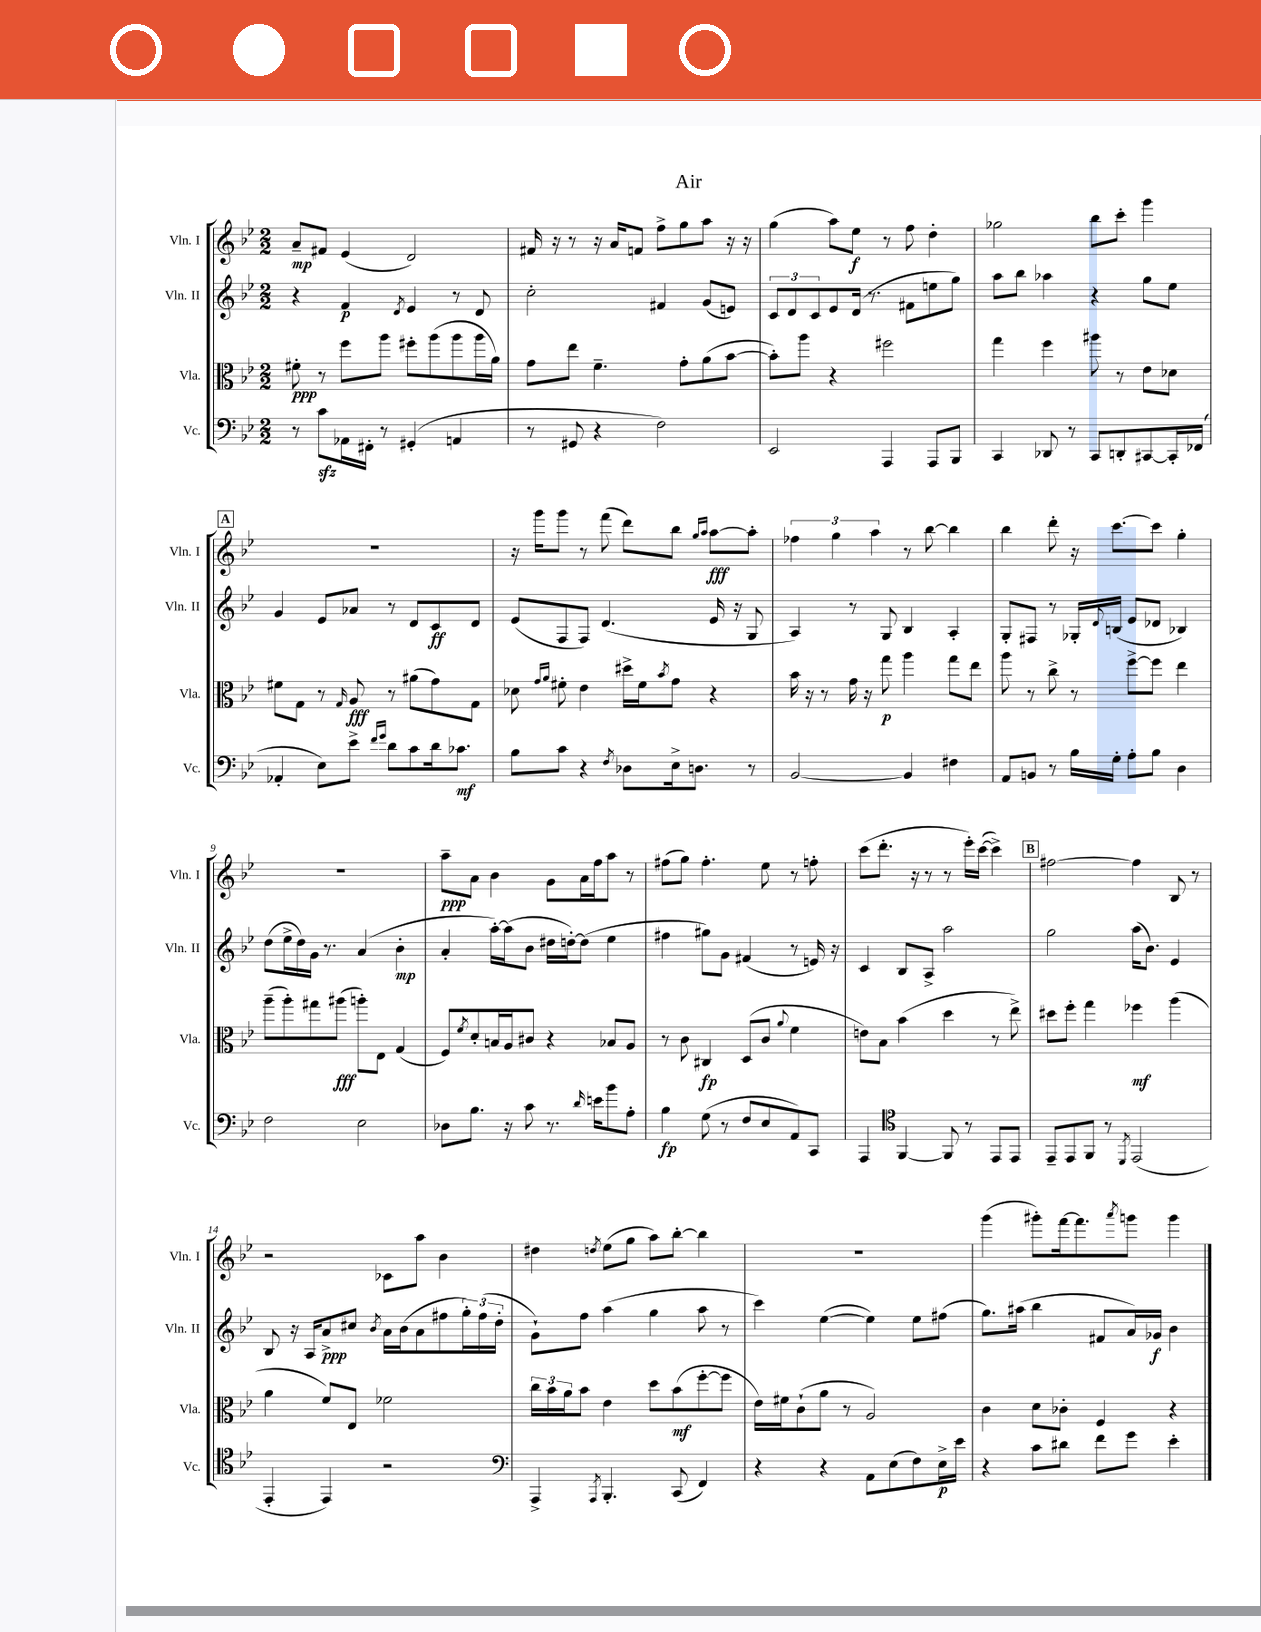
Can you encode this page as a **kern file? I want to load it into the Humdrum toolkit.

**kern	**kern	**kern	**kern
*staff4	*staff3	*staff2	*staff1
*clefF4	*clefC3	*clefG2	*clefG2
*k[b-e-]	*k[b-e-]	*k[b-e-]	*k[b-e-]
*M2/2	*M2/2	*M2/2	*M2/2
8r	8f#'	4r	8a~
8c	8r	.	8f#
16AA-	8ff	4f	(4e-
16FF#'	.	.	.
8r	8aa	.	.
.	.	8qd	.
(4GG#'	8ff#'	4e-	2d)
.	(8aa	.	.
4AA	8aa	8r	.
.	16aa	8d	.
.	16a)	.	.
=	=	=	=
8r	8g	2cc'	16f#
.	.	.	16r
8GG#	8ee-	.	8r
4r	4.f~	.	16r
.	.	.	16a
.	.	.	8f
2F)	.	4f#	8ff^
.	8g'	.	8gg
.	(8a	(8g	8aa
.	[8b-	8e)	16r
.	.	.	16r
=	=	=	=
2EE-	8b-'])	12c	(4gg
.	.	12d	.
.	8aa	.	.
.	.	12c	.
.	4r	8e-	8aa)
.	.	(16d	8ee-
.	.	8.r	.
4AAA	2ff#	.	8r
.	.	8f#	8ff
8AAA	.	8ee	4dd'
8BBB-	.	8gg)	.
=	=	=	=
4CC	4gg	8aa	2gg-
.	.	8bb-	.
8DD-	4ff	4aa-	.
8r	.	.	.
8CC	8aa#	4r	8bb-
8DD'	8r	.	8ccc'
[8CC#	8e-	8gg	4ggg
16CC#']	8d-	8ee-	.
(16FF-	.	.	.
=	=	=	=
4AA-'	8f#	4g	1r
.	8G	.	.
8E-)	8r	8e-	.
.	16qqG	.	.
8e-^	8A	8a-	.
16qqf	.	.	.
16qqg	.	.	.
8d	8r	8r	.
8c	(8a#	8d	.
16d	8g)	8c	.
8.c-	.	.	.
.	8G	8d	.
=	=	=	=
8B-	8d-	(8e-	16r
.	.	.	16ggg
.	16qqg	.	.
.	16qqa	.	.
8c	8f#'	8F	8ggg
4r	4e-	8F)	8r
.	.	(4.d	(8fff
8qF	.	.	.
8D-	16dd#^	.	8ddd)
.	16f#	.	.
.	8qb-	.	.
16E-^	8g	.	8bb-
8.D	.	.	.
.	.	.	16qqgg
.	.	.	16qqaa
.	4r	16e-	[8aa
.	.	16r	.
8r	.	8G	8aa']
=	=	=	=
[2BB-	16b-	4A)	6ff-
.	16r	.	.
.	8r	.	.
.	.	.	6gg
.	16g	8r	.
.	16r	.	.
.	.	.	6aa
.	8gg	8G	.
4BB-]	4aa	4B-	8r
.	.	.	[8bb-
4F#	8gg	4A'	4bb-]
.	8ee-	.	.
=	=	=	=
8AA	8aa	8G'	4bb-
8BB	8r	8F#	.
8r	8cc^	8r	8ddd'
16B-	8r	16G-'	16r
.	.	8qqd	.
16G'	.	(16B	[8.ccc
8A'	[8ff^	8e-	.
8B-	8ff]	8d-	8ccc]
4D	4ee-	4B-)	4gg'
=	=	=	=
2F	(8aa~	(8dd	1r
.	8aa')	16ee-^	.
.	.	16dd)	.
.	8gg#	16g	.
.	.	8.r	.
.	(8aa#	.	.
2E-	8aa')	(4a	.
.	8E-	.	.
.	(4G	4b-'	.
=	=	=	=
8D-	8F)	4a'	8aa~
.	8qf	.	.
8.B-	8d'	.	8a
.	16B	[16aa')	4b-
16r	16A	(16aa]	.
8c	8c#	8b-	.
8.r	4r	16dd#	8g
.	.	[16dd')	.
.	.	(8dd]	16a
16qqd	.	.	.
16e	.	.	16ff
8b-	8B-	4ee-	8aa
8A'	8A	.	8r
=	=	=	=
4B-	8r	4ff#	(8ff#
.	8c	.	8gg)
(8G	4C#	8gg#)	4.ff#'
8r	.	8g	.
8F	(8D	(4f#	.
8E-	8c	.	8ee-
.	8qqa	.	.
8AA)	4f	8r	8r
8CC	.	16e)	8ff'
.	.	16r	.
=	=	=	=
4AAA	8e)	4c	(8ccc
.	8B-	.	8.ddd'
*clefC4	*	*	*
[4FF	(4b-	8B-	.
.	.	.	16r
.	.	8A^	8r
8FF]	4dd	2aa	8r
8r	.	.	16eee-')
.	.	.	([16ccc
8EE-	8r	.	4ccc^])
8EE-	8ee-^)	.	.
=	=	=	=
8EE-~	8dd#	2gg	[2ff#
8EE-	8ff'	.	.
8FF	4gg	.	.
8r	.	.	.
8qDD	.	.	.
(2EE-	4ff-	(16aa	4ff#]
.	.	8.b-)	.
.	(4aa	4e-	8B-
.	.	.	8r
=	=	=	=
4EE-'	4a	8B-	2r
.	.	16r	.
.	.	16A	.
4EE-)	8f)	8a^	.
.	8E-	8cc#	.
.	.	8qb-	.
2r	2f-	16a	8c-
.	.	(16b-	.
.	.	8a	8aa
.	.	8ff#	4b-
.	.	24gg')	.
.	.	(24ff#	.
.	.	24dd'	.
=	=	=	=
*clefF4	*	*	*
4AAA^	24cc	8g`)	4dd#
.	24b-	.	.
.	24a	.	.
.	8b-	8ff	.
8qAAA	.	.	8qdd
4.BBB-'	4e-	(4aa	(8ee-
.	.	.	8gg
.	8dd	4gg	8aa)
(8CC	(8b-	.	[8bb-'
4FF)	[8ff'	8aa	4bb-]
.	8ff]	8r	.
=	=	=	=
4r	16e-)	4ccc)	1r
.	16f#	.	.
.	(8c`	.	.
4r	8a	([4ee-	.
.	8r	.	.
8AA	2A)	4ee-])	.
(8E-	.	.	.
8F)	.	8ee-	.
16E-^	.	(8ff#	.
16e-	.	.	.
=	=	=	=
4r	4c	8.gg)	(4ggg
.	.	(16aa#	.
8c	8d	4bb-	8ggg#')
8d#	8c-'	.	[16fff
.	.	.	8.fff]
8f	4F	8f#	.
.	.	.	8qaaa
8g	.	16a)	8ggg
.	.	16g-	.
4e-'	4r	4b-	4ggg
==	==	==	==
*-	*-	*-	*-
